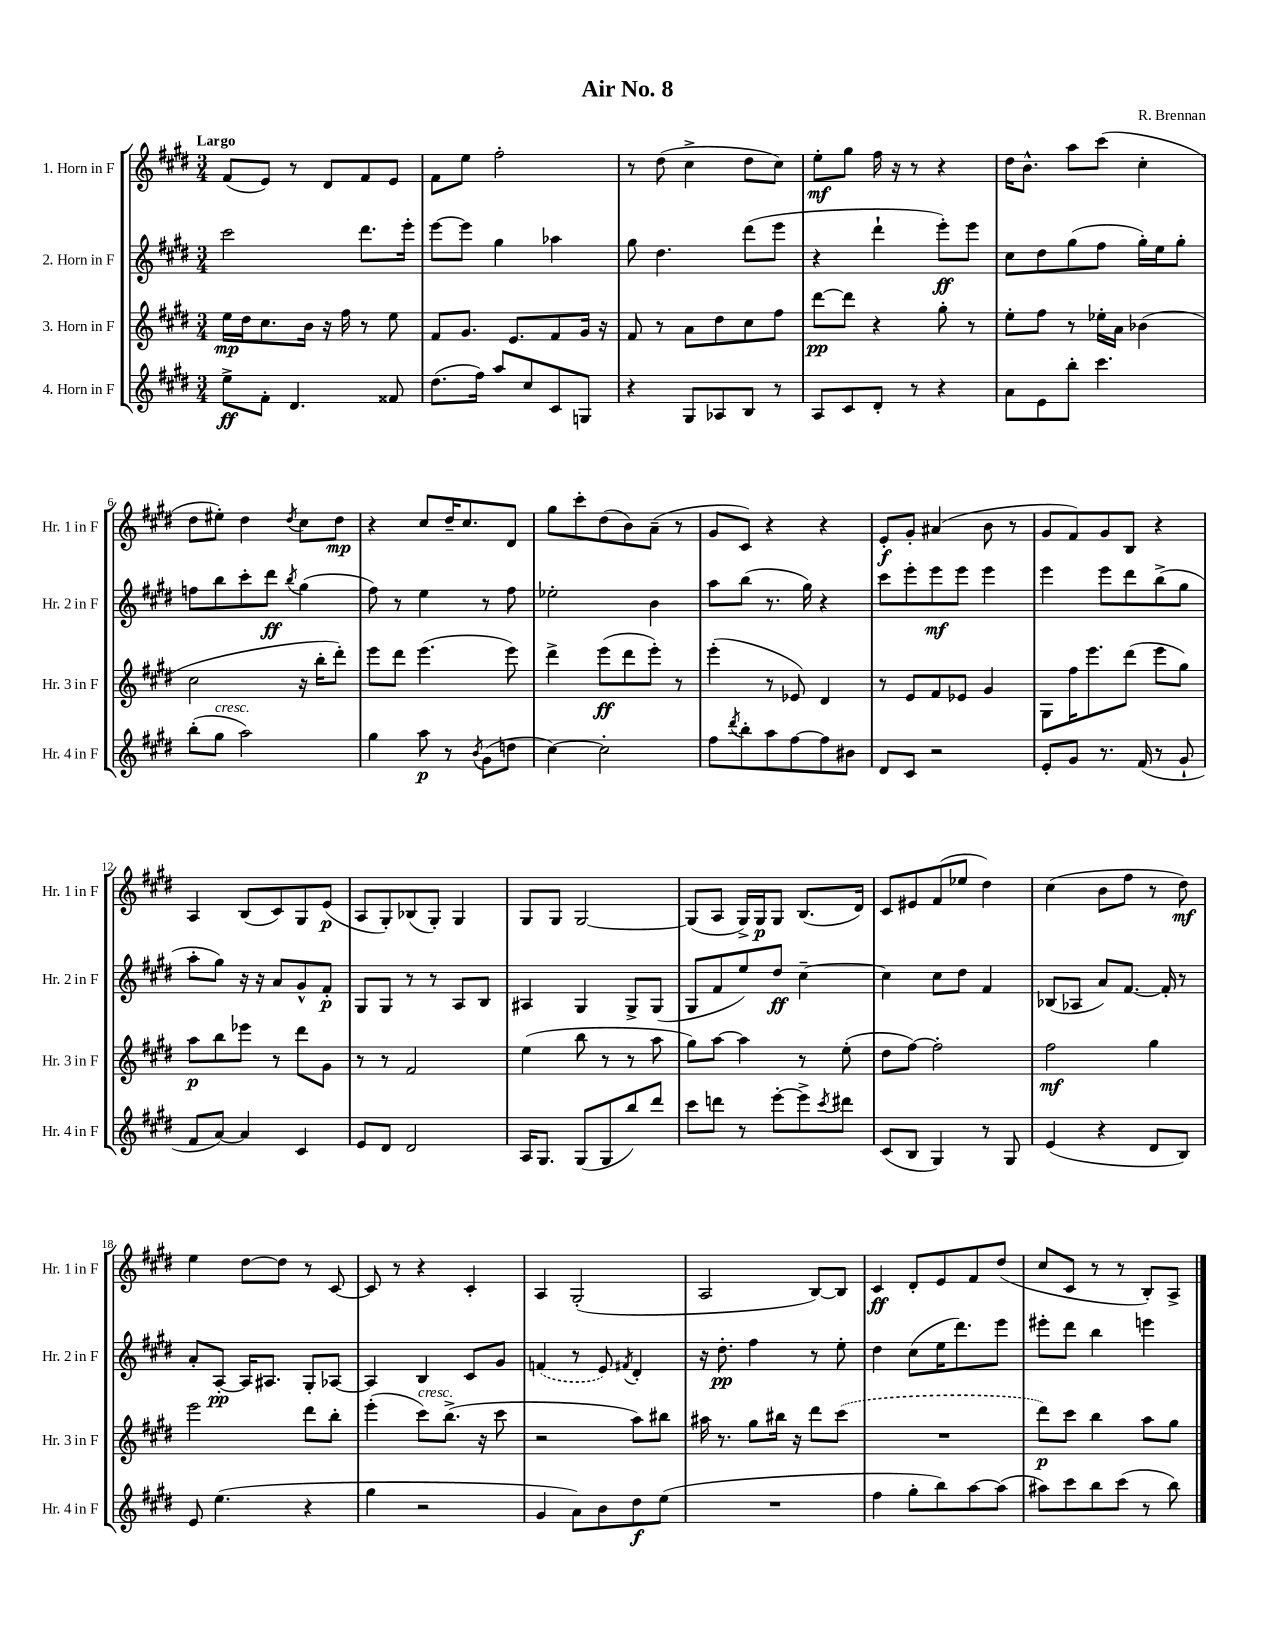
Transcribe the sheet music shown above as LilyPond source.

\header { title = "Air No. 8" composer = "R. Brennan" }
<<
\new StaffGroup <<
\new Staff = "s0" \with { instrumentName = "1. Horn in F" shortInstrumentName = "Hr. 1 in F" } {
    \clef treble \key e \major \numericTimeSignature \time 3/4 \tempo "Largo"
    fis'8( e'8) r8 dis'8 fis'8 e'8 |
    fis'8 e''8 fis''2-. |
    r8 dis''8( cis''4-> dis''8 cis''8) |
    e''8-.\mf gis''8 fis''16 r16 r8 r4 |
    dis''16 b'8.-^ a''8 cis'''8( cis''4-. |
    dis''8 eis''8-.) dis''4 \acciaccatura { dis''8 } cis''8 dis''8\mp |
    r4 cis''8 dis''16-- cis''8. dis'8 |
    gis''8 cis'''8-. dis''8( b'8) a'8--( r8 |
    gis'8 cis'8) r4 r4 |
    e'8-.\f gis'8-. ais'4( b'8 r8 |
    gis'8 fis'8) gis'8 b8 r4 |
    a4 b8( cis'8) gis8 e'8\p( |
    a8 gis8-.) bes8( gis8-.) gis4 |
    gis8 gis8 gis2~ |
    gis8( a8 gis16->) gis16\p gis8 b8.( dis'16) |
    cis'8 eis'8 fis'8( ees''8 dis''4) |
    cis''4( b'8 fis''8 r8 dis''8\mf) |
    e''4 dis''8~ dis''8 r8 cis'8~ |
    cis'8 r8 r4 cis'4-. |
    a4 gis2-.( |
    a2 b8~) b8 |
    cis'4\ff dis'8-. e'8 fis'8 dis''8( |
    cis''8 cis'8 r8 r8 b8-.) a8-> \bar "|." |
}
\new Staff = "s1" \with { instrumentName = "2. Horn in F" shortInstrumentName = "Hr. 2 in F" } {
    \clef treble \key e \major \numericTimeSignature \time 3/4
    cis'''2 dis'''8. e'''16-. |
    e'''8~ e'''8 gis''4 aes''4 |
    gis''8 dis''4. dis'''8( e'''8 |
    r4 dis'''4-! e'''8-.\ff) e'''8 |
    cis''8 dis''8 gis''8( fis''8 gis''16-.) e''16 gis''8-. |
    f''8 b''8 cis'''8-. dis'''8\ff \acciaccatura { b''8 } gis''4( |
    fis''8) r8 e''4 r8 fis''8 |
    ees''2-. b'4 |
    a''8 b''8( r8. gis''16) r4 |
    cis'''8 e'''8-. e'''8\mf e'''8 e'''4 |
    e'''4 e'''8 dis'''8 b''8->( gis''8 |
    a''8-. gis''8) r16 r16 a'8 gis'8-^ fis'8-.\p |
    gis8 gis8 r8 r8 a8 b8 |
    ais4 gis4 gis8-> gis8( |
    gis8 fis'8 e''8) dis''8\ff cis''4~-- |
    cis''4 cis''8 dis''8 fis'4 |
    bes8( aes8 a'8) fis'8.~ fis'16-. r8 |
    a'8-. a8~-.\pp a16 ais8. gis8-. aes8~ |
    aes4 b4 cis'8 gis'8 |
    \once \slurDashed f'4( r8 e'8) \acciaccatura { fis'8 } dis'4-. |
    r16 dis''8.-.\pp fis''4 r8 e''8-. |
    dis''4 cis''8( e''16 dis'''8.) e'''8 |
    eis'''8-. dis'''8 b''4 e'''4 \bar "|." |
}
\new Staff = "s2" \with { instrumentName = "3. Horn in F" shortInstrumentName = "Hr. 3 in F" } {
    \clef treble \key e \major \numericTimeSignature \time 3/4
    e''16\mp dis''16 cis''8. b'16 r16 fis''16 r8 e''8 |
    fis'8 gis'8. e'8. fis'8 gis'16 r16 |
    fis'8 r8 a'8 dis''8 cis''8 fis''8 |
    dis'''8~\pp dis'''8 r4 gis''8-. r8 |
    e''8-. fis''8 r8 ees''16-. a'16 bes'4( |
    cis''2 r16 b''16-. dis'''8-.) |
    e'''8 dis'''8 e'''4.( e'''8) |
    dis'''4-> e'''8\ff( dis'''8 e'''8-.) r8 |
    e'''4-.( r8 ees'8) dis'4 |
    r8 e'8 fis'8 ees'8 gis'4 |
    gis8 fis''16 e'''8. dis'''8( e'''8 gis''8) |
    a''8\p b''8 ees'''8 r8 dis'''8 gis'8 |
    r8 r8 fis'2 |
    e''4( b''8 r8 r8 a''8 |
    gis''8) a''8~ a''4 r8 e''8-.( |
    dis''8 fis''8~) fis''2-. |
    fis''2\mf gis''4 |
    e'''2 dis'''8 b''8-. |
    e'''4-.( cis'''8^\markup { \italic "cresc." }) b''8.->( r16 cis'''8 |
    r2 a''8) bis''8 |
    ais''16 r8. gis''8 bis''16 r16 dis'''8 \once \slurDashed cis'''8( |
    R2. |
    dis'''8\p) cis'''8 b''4 a''8 gis''8 \bar "|." |
}
\new Staff = "s3" \with { instrumentName = "4. Horn in F" shortInstrumentName = "Hr. 4 in F" } {
    \clef treble \key e \major \numericTimeSignature \time 3/4
    e''8->\ff fis'8-. dis'4. fisis'8 |
    dis''8.( fis''16) a''8 cis''8 cis'8 g8 |
    r4 gis8 aes8 b8 r8 |
    a8 cis'8 dis'8-. r8 r4 |
    a'8 e'8 b''8-. cis'''4. |
    b''8-.( gis''8^\markup { \italic "cresc." } a''2) |
    gis''4 a''8\p r8 \acciaccatura { b'8 } gis'8( d''8 |
    cis''4~) cis''2-. |
    fis''8 \acciaccatura { dis'''8 } b''8-. a''8 fis''8~ fis''8 bis'8 |
    dis'8 cis'8 r2 |
    e'8-. gis'8 r8. fis'16( r8 gis'8-! |
    fis'8 a'8~) a'4 cis'4 |
    e'8 dis'8 dis'2 |
    a16 gis8. gis8( gis8 b''8) dis'''8 |
    cis'''8 d'''8 r8 e'''8~-. e'''8-> \acciaccatura { cis'''8 } dis'''8 |
    cis'8( b8 gis4) r8 gis8 |
    e'4( r4 dis'8 b8) |
    e'8 e''4.( r4 |
    gis''4 r2 |
    gis'4 a'8) b'8 dis''8\f e''8( |
    R2. |
    fis''4 gis''8-. b''8) a''8~ a''8( |
    ais''8) cis'''8 b''8 cis'''8( r8 b''8) \bar "|." |
}
>>
>>
